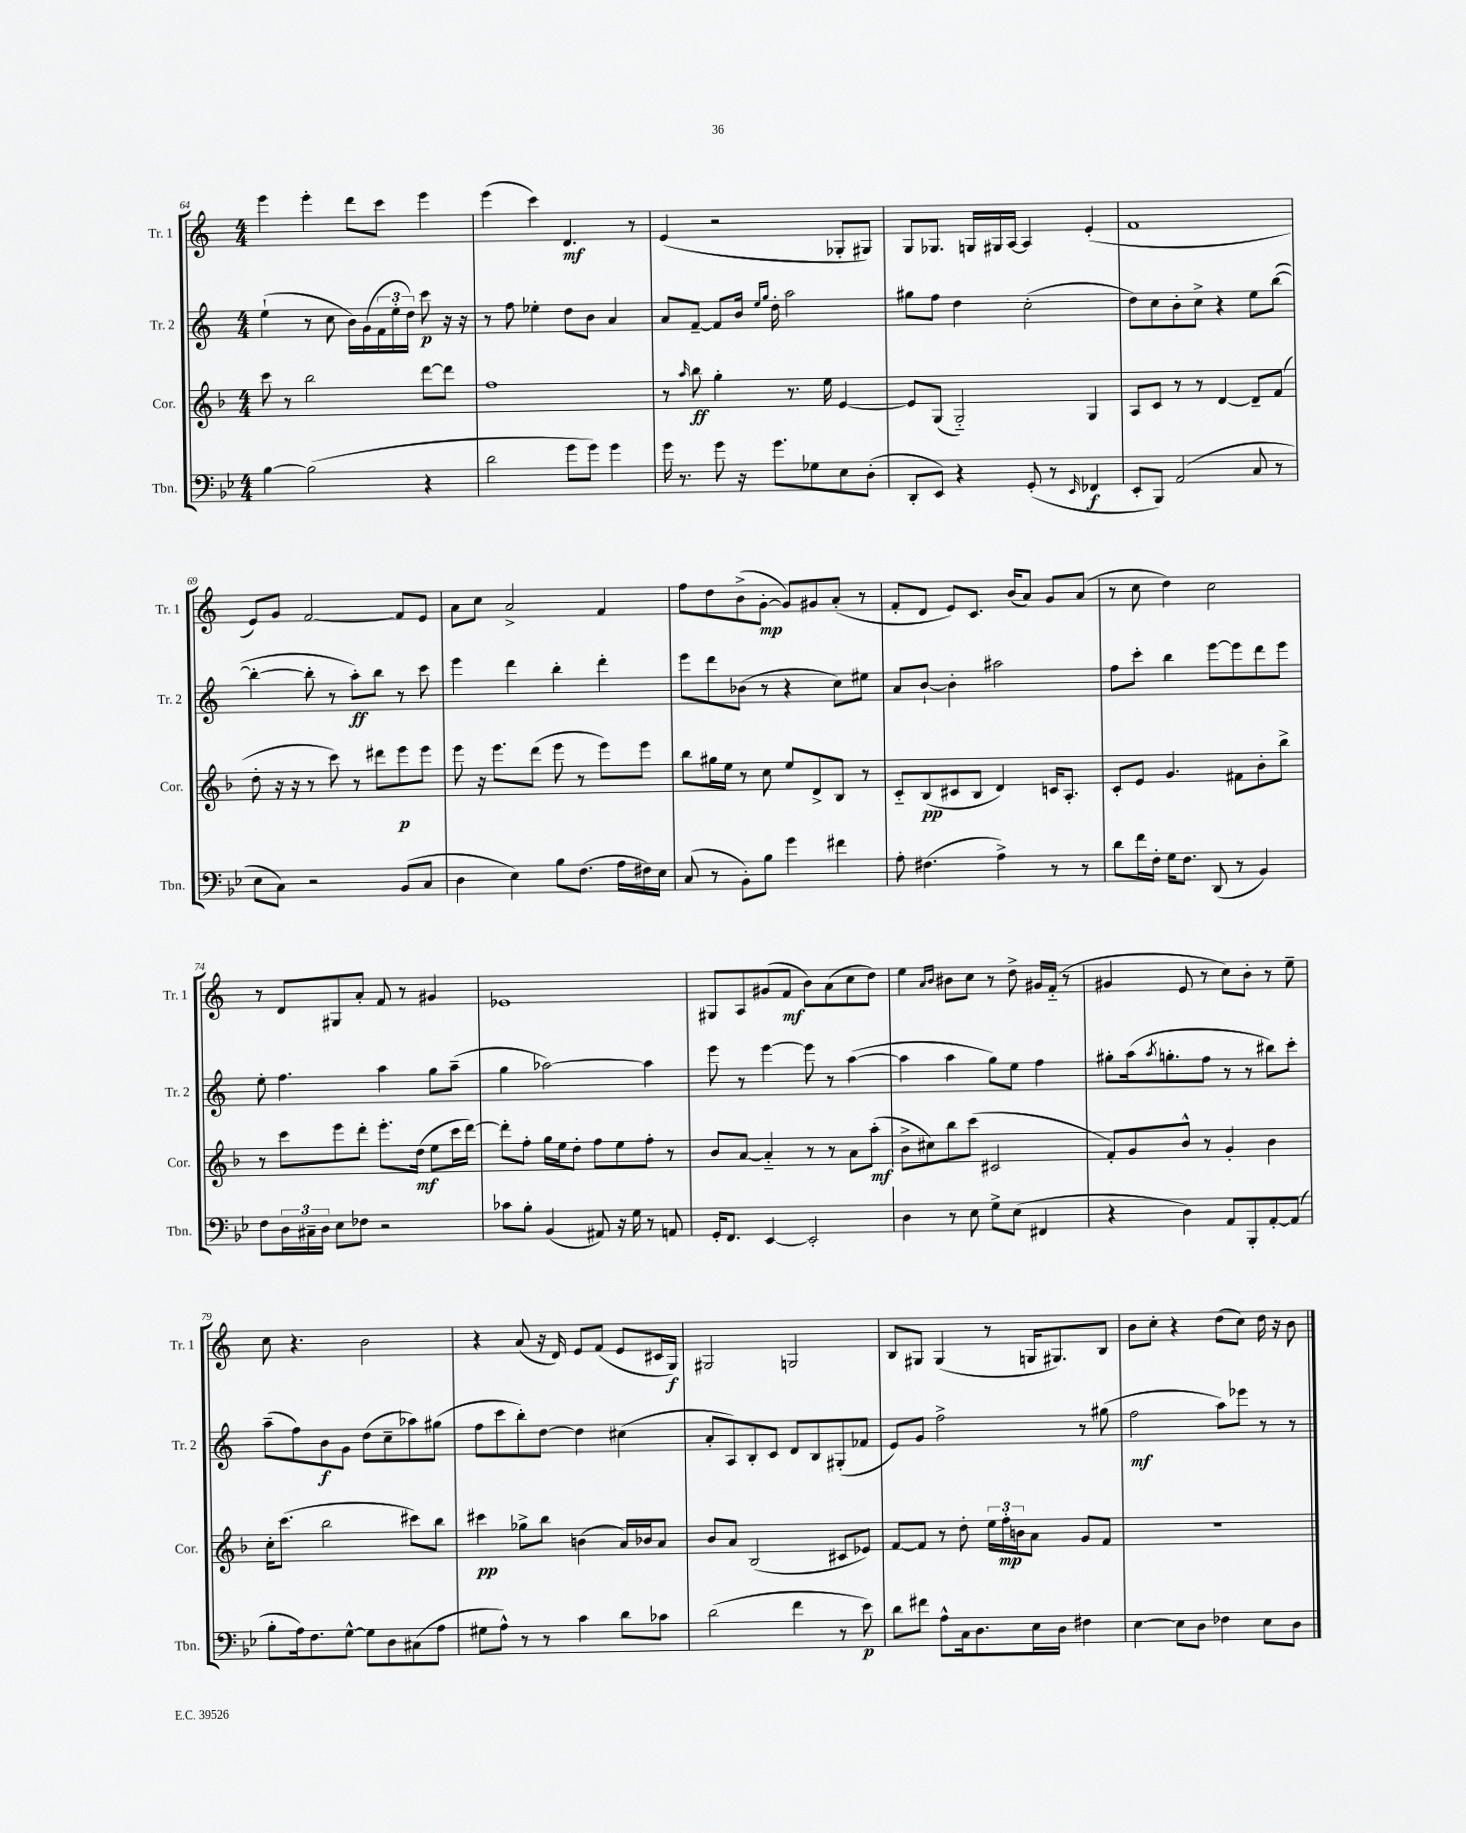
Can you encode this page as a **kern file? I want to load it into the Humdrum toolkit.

**kern	**kern	**kern	**kern
*staff4	*staff3	*staff2	*staff1
*clefF4	*clefG2	*clefG2	*clefG2
*k[b-e-]	*k[b-]	*k[]	*k[]
*M4/4	*M4/4	*M4/4	*M4/4
[4B-	8ccc	(4ee`	4eee
.	8r	.	.
(2B-]	2bb-	8r	4eee'
.	.	8cc	.
.	.	16b)	8ddd
.	.	(16g	.
.	.	24f	8ccc
.	.	24ee'	.
.	.	24dd)	.
4r	[8ddd	8ccc	4eee
.	8ddd]	16r	.
.	.	16r	.
=	=	=	=
2d	1ff	8r	(4eee
.	.	8ff	.
.	.	4ee-'	4ccc)
8g	.	8dd	4.d
8g)	.	8b	.
4g	.	4a	.
.	.	.	8r
=	=	=	=
16g	8r	8a	(4e
8.r	.	.	.
.	16qqaa	.	.
.	8bb-	[8f~	.
8g	4gg'	8f]	2r
16r	.	16b	.
.	.	16qqee	.
.	.	16qqgg	.
8.g	.	16dd'	.
.	8.r	2aa	.
8G-	.	.	.
.	16ee	.	.
8E-	[4e	.	8G-'
(8D'	.	.	8G#)
=	=	=	=
8DD'	8e]	8gg#	8G
8EE-)	(8G	8ff	8.G-
4r	2G'~)	4dd	.
.	.	.	16G
.	.	.	16G#
.	.	.	[16A
(8GG'	.	(2cc'	4A]
8r	.	.	.
16qqEE-	.	.	.
4FF-	4G	.	(4e'
=	=	=	=
8EE-'	8A	8dd)	1f
8BBB-)	8c	8cc	.
(2AA	8r	8b'	.
.	8r	8cc^	.
.	[4d	4r	.
8C	8d~]	8ee	.
8r	(8f	([8bb	.
=	=	=	=
8E-	8dd'	4bb'_	8e)
8C)	16r	.	8g
.	16r	.	.
2r	8r	8bb']	[2f
.	8ccc)	8r	.
.	8r	8aa')	.
.	8ddd#	8bb	.
(8BB-	8eee	8r	8f]
8C	8eee	8ccc	8e
=	=	=	=
4D	8eee	4eee	8a
.	16r	.	8cc
.	8.eee	.	.
4E-)	.	4ddd	2a^
.	(8ddd	.	.
8B-	8eee	4bb'	.
(8.F	8r	.	.
.	8eee)	4ddd'	4f
16A	.	.	.
16F#)	8eee	.	.
16E-	.	.	.
=	=	=	=
(8C	8bb-	8eee	8ff
8r	16gg#	8ddd	8dd
.	16ee	.	.
8BB-')	8r	(8b-	(8b^
8B-	8cc	8r	[8g'
4g	8ee	4r	8g])
.	8d^	.	8g#
4f#	8B-	8cc)	(8a'
.	8r	8ee#	8r
=	=	=	=
8A'	8c'~	8a	8f'
(4.F#	(8B-	[8b`	8d
.	8c#	4b']	8e)
.	8B-	.	8.c
4A^)	4d)	2aa#	.
.	.	.	(16b
.	.	.	8a)
8r	16c	.	8g
.	8.A'	.	.
8r	.	.	(8a
=	=	=	=
8d	8c'	8ff	8r
16f	8e	8ccc'	8cc
16F'	.	.	.
16G	4.g	4bb	4dd)
8.F	.	.	.
(8DD	.	[8eee	2cc
8r	8f#	8eee]	.
4BB-)	8b-'	8ddd	.
.	8bb-^	8eee	.
=	=	=	=
8F	8r	8ee'	8r
24D	8ccc	4.ff	8d
24C#~	.	.	.
24D	.	.	.
8E-	8eee	.	8G#
8F-	8ddd'	.	8a'
2r	8.eee'	4aa	8f
.	.	.	8r
.	(16dd	.	.
.	8ee	8gg	4g#
.	16ccc	(8aa~	.
.	[16ddd)	.	.
=	=	=	=
8c-	8ddd']	4gg	1e-
8B-'	8ff'	.	.
(4BB-	16gg	[2aa-)	.
.	16ee	.	.
.	8dd'	.	.
8AA#)	8ff	.	.
16r	8ee	.	.
16G	.	.	.
8r	8ff'	4aa-]	.
8AA	8r	.	.
=	=	=	=
16GG'	8b-	8eee	8G#
8.FF	.	.	.
.	[8a	8r	8A
[4EE-	4a'~]	[4eee	(8g#
.	.	.	8f
2EE-']	8r	8eee]	8b)
.	8r	8r	(8a
.	8a	([4aa	8cc
.	(8aa'	.	8dd)
=	=	=	=
4D	8b-^	4aa]	4ee
.	8cc#)	.	.
.	.	.	16qqa
.	.	.	16qqb
8r	8bb-	4aa	8b#
8E-	(8ccc	.	8cc
8G^	2c#	8gg)	8r
(8E-	.	8ee	8dd^
4FF#	.	4ff	16g#
.	.	.	(16f'~
.	.	.	8r
=	=	=	=
4r	8f')	8gg#'	4g#
.	8g	(16aa	.
.	.	8qaa	.
.	.	8.gg'	.
4D)	8b-^^	.	8e
.	8r	8ff	8r
8AA	4g'	8r	8cc)
8BBB-'	.	8r	8b'
[8AA'	4b-	8bb#)	8r
(8AA]	.	8ccc'	8ee~
=	=	=	=
8B-'	16cc'	(8aa~	8cc
.	(8.ccc	.	.
16A)	.	8ff)	4.r
8.F	.	.	.
.	2bb-	8b	.
[8G^^	.	8g	.
8G]	.	(8dd	2b
8D	.	8cc~	.
(8C#	8ccc#)	8aa-)	.
8A	8bb-	(8gg#	.
=	=	=	=
8G#	4ccc#	8ff	4r
8A^^)	.	8ccc	.
8r	8gg-^	8bb')	(8a
8r	8bb-	[8dd	16r
.	.	.	16d)
4c	(4b	4dd]	8e
.	.	.	(8f
8d	16a)	(4cc#	8e
.	16b-	.	.
8c-	8a	.	16c#
.	.	.	16G)
=	=	=	=
(2d	8b-	8a'	2G#
.	8a	8A)	.
.	(2B-	8B'	.
.	.	8c	.
4f	.	8d	2G
.	.	8B	.
8r	8c#	(8G#'	.
8e-)	8e-)	8f-	.
=	=	=	=
8d	[8f	8e)	8B
8f#	8f]	8g	8G#
8A^^	8r	2ff^	(4G#
16C	8dd'	.	.
8.D	.	.	.
.	24ee	.	8r
.	24ff'	.	.
.	24b	.	.
16E-	8a	.	16G
16D	.	.	8.G#)
4F#	8g	8r	.
.	8f	(8gg#	8B
=	=	=	=
[4E-	1r	2ff	8b
.	.	.	8cc'
8E-]	.	.	4r
8D	.	.	.
4F-	.	8aa)	(8dd
.	.	8eee-	8cc)
8E-	.	8r	16dd
.	.	.	16r
8D	.	8r	8b
==	==	==	==
*-	*-	*-	*-
